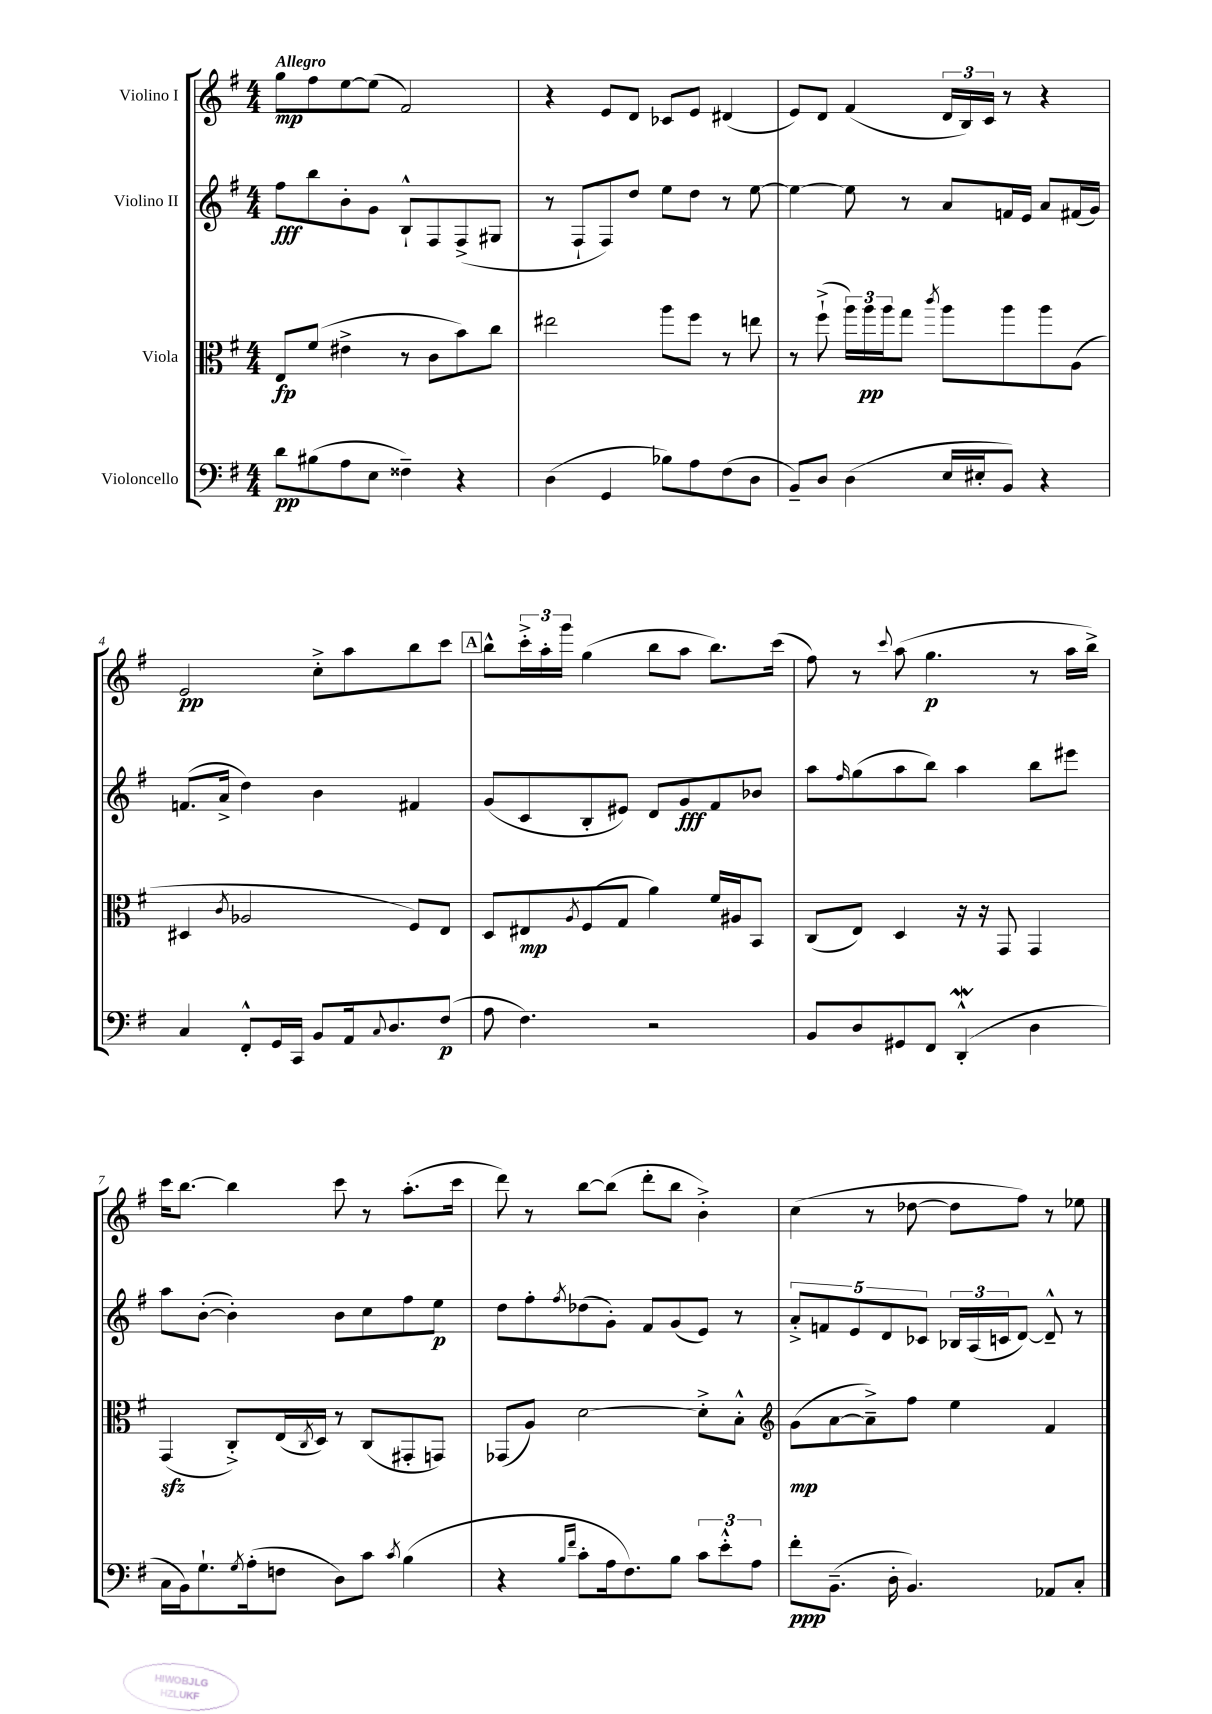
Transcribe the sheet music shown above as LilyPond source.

<<
\new StaffGroup <<
\new Staff = "s0" \with { instrumentName = "Violino I" } {
    \clef treble \key g \major \numericTimeSignature \time 4/4 \tempo "Allegro"
    g''8\mp fis''8 e''8~ e''8( fis'2) |
    r4 e'8 d'8 ces'8 e'8 dis'4( |
    e'8) d'8 fis'4( \tuplet 3/2 { d'16 b16) c'16 } r8 r4 |
    e'2\pp c''8-.-> a''8 b''8 c'''8 |
    \mark \markup { \box "A" } b''8-^ \tuplet 3/2 { c'''16-.-> a''16-. g'''16 } g''4( b''8 a''8 b''8.) c'''16( |
    fis''8) r8 \appoggiatura { c'''8 } a''8( g''4.\p r8 a''16 b''16->) |
    c'''16 b''8.~ b''4 c'''8 r8 a''8.-.( c'''16 |
    d'''8) r8 b''8~ b''8( d'''8-. b''8 b'4-.->) |
    c''4( r8 des''8~ des''8 fis''8) r8 ees''8 \bar "|." |
}
\new Staff = "s1" \with { instrumentName = "Violino II" } {
    \clef treble \key g \major \numericTimeSignature \time 4/4
    fis''8\fff b''8 b'8-. g'8 b8-!-^ fis8 fis8->( gis8 |
    r8 fis8-! fis8) d''8 e''8 d''8 r8 e''8~ |
    e''4~ e''8 r8 a'8 f'16 e'16 a'8 fis'16( g'16) |
    f'8.( a'16-> d''4) b'4 fis'4 |
    \mark \markup { \box "A" } g'8( c'8 b8-. eis'8) d'8 g'8\fff fis'8 bes'8 |
    a''8 \grace { fis''16 } g''8( a''8 b''8) a''4 b''8 eis'''8 |
    a''8 b'8~-.( b'4-.) b'8 c''8 fis''8 e''8\p |
    d''8 fis''8-. \acciaccatura { fis''8 } des''8( g'8-.) fis'8 g'8( e'8) r8 |
    \tuplet 5/4 { a'8-.-> f'8 e'8 d'8 ces'8 } \tuplet 3/2 { bes16 a16( c'16 } d'8~) d'8---^ r8 \bar "|." |
}
\new Staff = "s2" \with { instrumentName = "Viola" } {
    \clef alto \key g \major \numericTimeSignature \time 4/4
    e8\fp fis'8( eis'4-> r8 c'8 b'8) c''8 |
    eis''2 a''8 fis''8 r8 e''8 |
    r8 fis''8-!->( \tuplet 3/2 { a''16) a''16\pp a''16 } g''8 \acciaccatura { c'''8 } a''8 a''8 a''8 a8( |
    dis4 \acciaccatura { c'8 } aes2 fis8) e8 |
    \mark \markup { \box "A" } d8 eis8\mp \acciaccatura { a8 } fis8( g8 a'4) fis'16 ais16 b,8 |
    c8( e8) d4 r16 r16 g,8 g,4 |
    g,4\sfz( c8-.->) e16( \acciaccatura { c8 } d16) r8 c8( gis,8-. g,8) |
    ges,8( a8) d'2~ d'8-.-> b8-.-^ |
    \clef treble g'8\mp( a'8~ a'8--->) fis''8 e''4 fis'4 \bar "|." |
}
\new Staff = "s3" \with { instrumentName = "Violoncello" } {
    \clef bass \key g \major \numericTimeSignature \time 4/4
    d'8\pp bis8( a8 e8 fisis4--) r4 |
    d4( g,4 bes8) a8 fis8( d8 |
    b,8--) d8 d4( e16 eis16-. b,8) r4 |
    c4 fis,8-.-^ g,16 c,16 b,8 a,16 \appoggiatura { c8 } d8. fis8\p( |
    \mark \markup { \box "A" } a8 fis4.) r2 |
    b,8 d8 gis,8 fis,8 d,4-.-^\mordent( d4 |
    c16 b,16) g8.-! \acciaccatura { g8 } a16-.( f8 d8) c'8 \acciaccatura { c'8 } b4( |
    r4 \grace { b16 fis'16 } c'8-. a16 fis8.) b8 \tuplet 3/2 { c'8 e'8-.-^ a8 } |
    fis'8-.\ppp b,8.--( d16-. b,4.) aes,8 c8-. \bar "|." |
}
>>
>>
